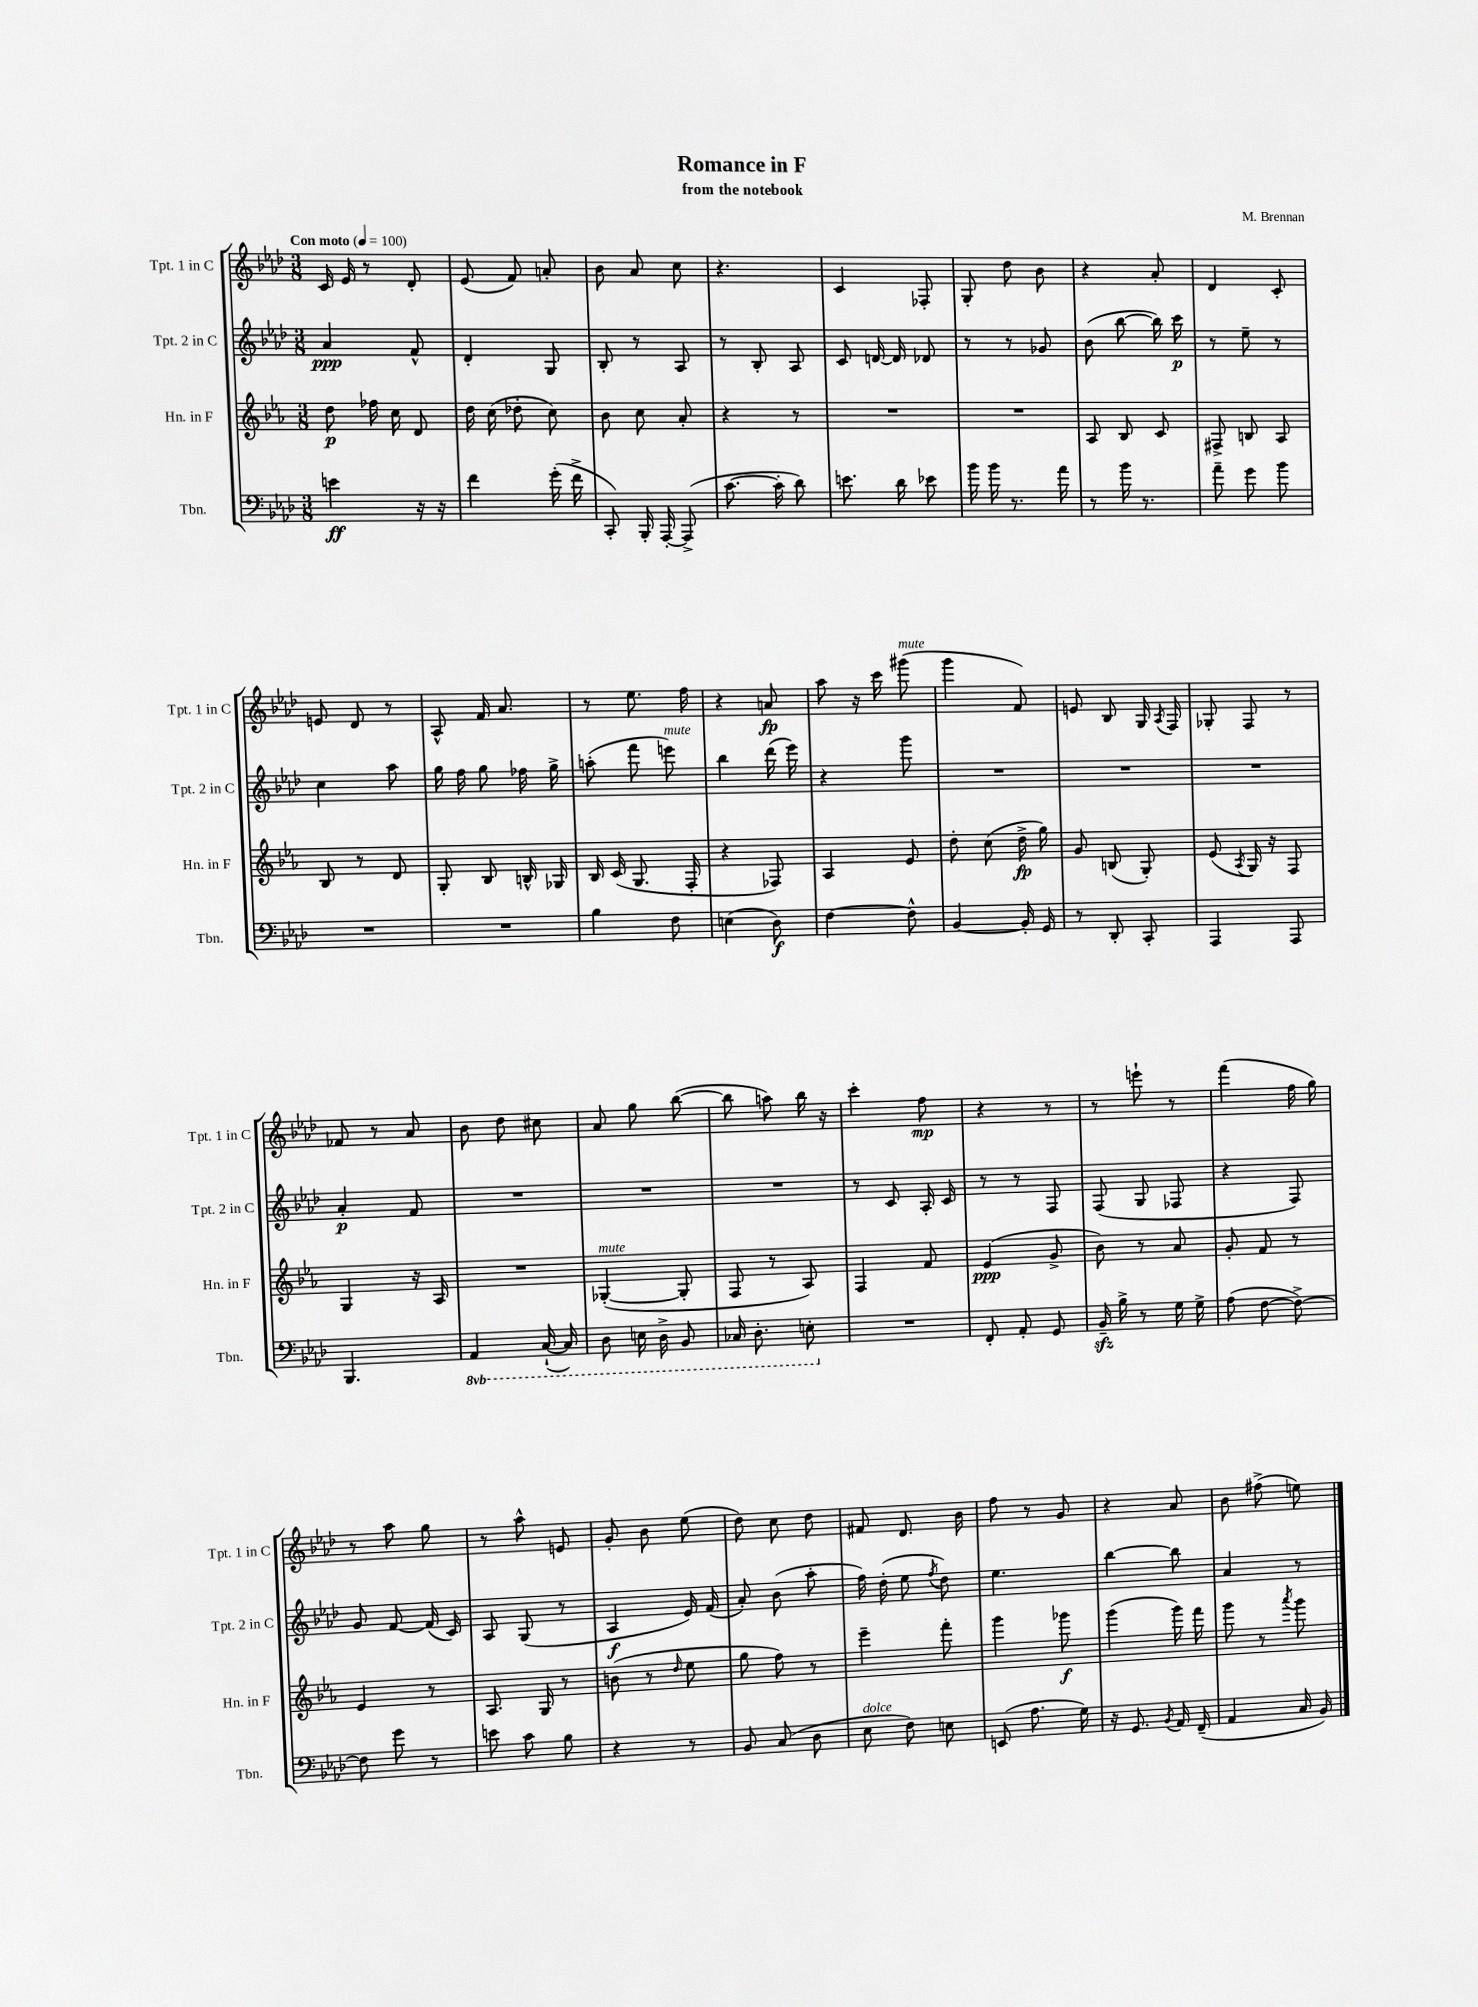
\header { title = "Romance in F" composer = "M. Brennan" subtitle = "from the notebook" }
<<
\new StaffGroup <<
\new Staff = "s0" \with { instrumentName = "Tpt. 1 in C" shortInstrumentName = "Tpt. 1 in C" } {
    \clef treble \key aes \major \numericTimeSignature \time 3/8 \tempo "Con moto" 4 = 100
    \autoBeamOff c'16 ees'16 r8 des'8-. |
    ees'8( f'8) a'8-. |
    bes'8 aes'8 c''8 |
    r4. |
    c'4 fes8-. |
    g8-. des''8 bes'8 |
    r4 aes'8-. |
    des'4 c'8-. |
    e'8 des'8 r8 |
    aes8-^ f'16 aes'8. |
    r8 ees''8. f''16 |
    r4 a'8\fp |
    aes''8 r16 c'''16 gis'''8^\markup { \italic "mute" }( |
    g'''4 f'8) |
    e'8 bes8 g16 \acciaccatura { aes8 } f16 |
    ges8-. f8 r8 |
    fes'8 r8 aes'8 |
    bes'8 des''8 cis''8 |
    aes'8 g''8 bes''8~( |
    bes''8 a''8) bes''16 r16 |
    c'''4-. f''8\mp |
    r4 r8 |
    r8 e'''8-! r8 |
    f'''4( f''16 g''16) |
    r8 aes''8 g''8 |
    r8 aes''8-^ e'8 |
    g'8-. bes'8 ees''8( |
    des''8) c''8 des''8 |
    fis'8 des'8. bes'16 |
    f''8 r8 g'8 |
    r4 aes'8 |
    bes'8 fis''8->( e''8) \bar "|." |
}
\new Staff = "s1" \with { instrumentName = "Tpt. 2 in C" shortInstrumentName = "Tpt. 2 in C" } {
    \clef treble \key aes \major \numericTimeSignature \time 3/8
    \autoBeamOff aes'4\ppp f'8-^ |
    des'4-. g8 |
    bes8-. r8 aes8 |
    r8 bes8-. aes8 |
    c'8 d'16~ d'16 des'8 |
    r8 r8 ges'8 |
    bes'8( bes''8~ bes''16) c'''16\p |
    r8 ees''8-- r8 |
    c''4 aes''8 |
    g''16 f''16 g''8 fes''16 g''16-> |
    a''8-.( f'''8 e'''8^\markup { \italic "mute" }) |
    bes''4 des'''16( ees'''16) |
    r4 g'''8 |
    R4. |
    R4. |
    R4. |
    aes'4-.\p f'8 |
    R4. |
    R4. |
    R4. |
    r8 c'8 aes16-. c'16 |
    r8 r8 f8 |
    f8( g8 fes8 |
    r4 f8) |
    g'8 f'8~ f'16( c'16) |
    aes8 g8( r8 |
    aes4\f ees'16) f'16( |
    aes'8-.) bes'8( aes''8-. |
    f''16) des''16-.( ees''8 \acciaccatura { f''8 } des''8) |
    ees''4. |
    bes''4~ bes''8 |
    aes'4 r8 \bar "|." |
}
\new Staff = "s2" \with { instrumentName = "Hn. in F" shortInstrumentName = "Hn. in F" } {
    \clef treble \key ees \major \numericTimeSignature \time 3/8
    \autoBeamOff d''8\p fes''16 c''16 d'8 |
    d''16 c''16( des''8-. c''8) |
    bes'8 c''8 aes'8-. |
    r4 r8 |
    R4. |
    R4. |
    aes8 bes8 c'8 |
    fis8-> b8 aes8 |
    bes8 r8 d'8 |
    g8-. bes8 b16-^ ges16 |
    bes16 c'16( g8. f16-. |
    r4 fes8) |
    aes4 ees'8 |
    d''8-. c''8( d''16->\fp g''16) |
    g'8 b8( g8-.) |
    ees'8( \acciaccatura { aes8 } g16) r16 f8 |
    g4 r16 aes16 |
    R4. |
    ges4~-.^\markup { \italic "mute" }( ges8-. |
    f8 r8 aes8) |
    f4 f'8 |
    ees'4\ppp( g'8-> |
    bes'8) r8 aes'8 |
    g'8-. f'8 r8 |
    ees'4 r8 |
    aes8. g16 r8 |
    b'8( r8 \grace { d''16 } ees''8 |
    g''8 f''8) r8 |
    ees'''4-- f'''8-. |
    g'''4 ges'''8\f |
    g'''4( g'''16) f'''16 |
    g'''8 r8 \acciaccatura { aes'''8 } g'''8 \bar "|." |
}
\new Staff = "s3" \with { instrumentName = "Tbn." shortInstrumentName = "Tbn." } {
    \clef bass \key aes \major \numericTimeSignature \time 3/8 \set Staff.ottavationMarkups = #ottavation-simple-ordinals
    \autoBeamOff e'4\ff r16 r16 |
    f'4 g'16-.( f'16-> |
    c,8-.) bes,,16-. aes,,16~-. aes,,8->( |
    c'8.~ c'16-. des'8) |
    e'8. des'16 ees'8 |
    bes'16 bes'16 r8. aes'16 |
    r8 bes'16 r8. |
    aes'8-- g'8 bes'8 |
    R4. |
    R4. |
    bes4 f8 |
    e4( des8\f) |
    f4~ f8-^ |
    bes,4~ bes,16-. g,16 |
    r8 des,8-. c,8-. |
    aes,,4 aes,,8 |
    bes,,4. |
    \ottava #-1 aes,,4 c,16~-!( c,16) |
    des,8 e,16 des,16-> bes,,8 |
    ces,16 des,8.-. e,8-. \ottava #0 |
    R4. |
    f,8-. aes,8-. g,8 |
    bes,16--\sfz bes16-> r8 g16 g16-> |
    aes8( f8~ f8~->) |
    f8 g'8 r8 |
    e'8 c'8 bes8 |
    r4 r8 |
    bes,8 c8( des8 |
    ees8^\markup { \italic "dolce" } f8) e8 |
    e,8( aes8. g16) |
    r16 g,8. \acciaccatura { bes,8 } aes,16 f,16--( |
    aes,4 c16 bes,16) \bar "|." |
}
>>
>>
\layout { \context { \Score \remove "Bar_number_engraver" } }
